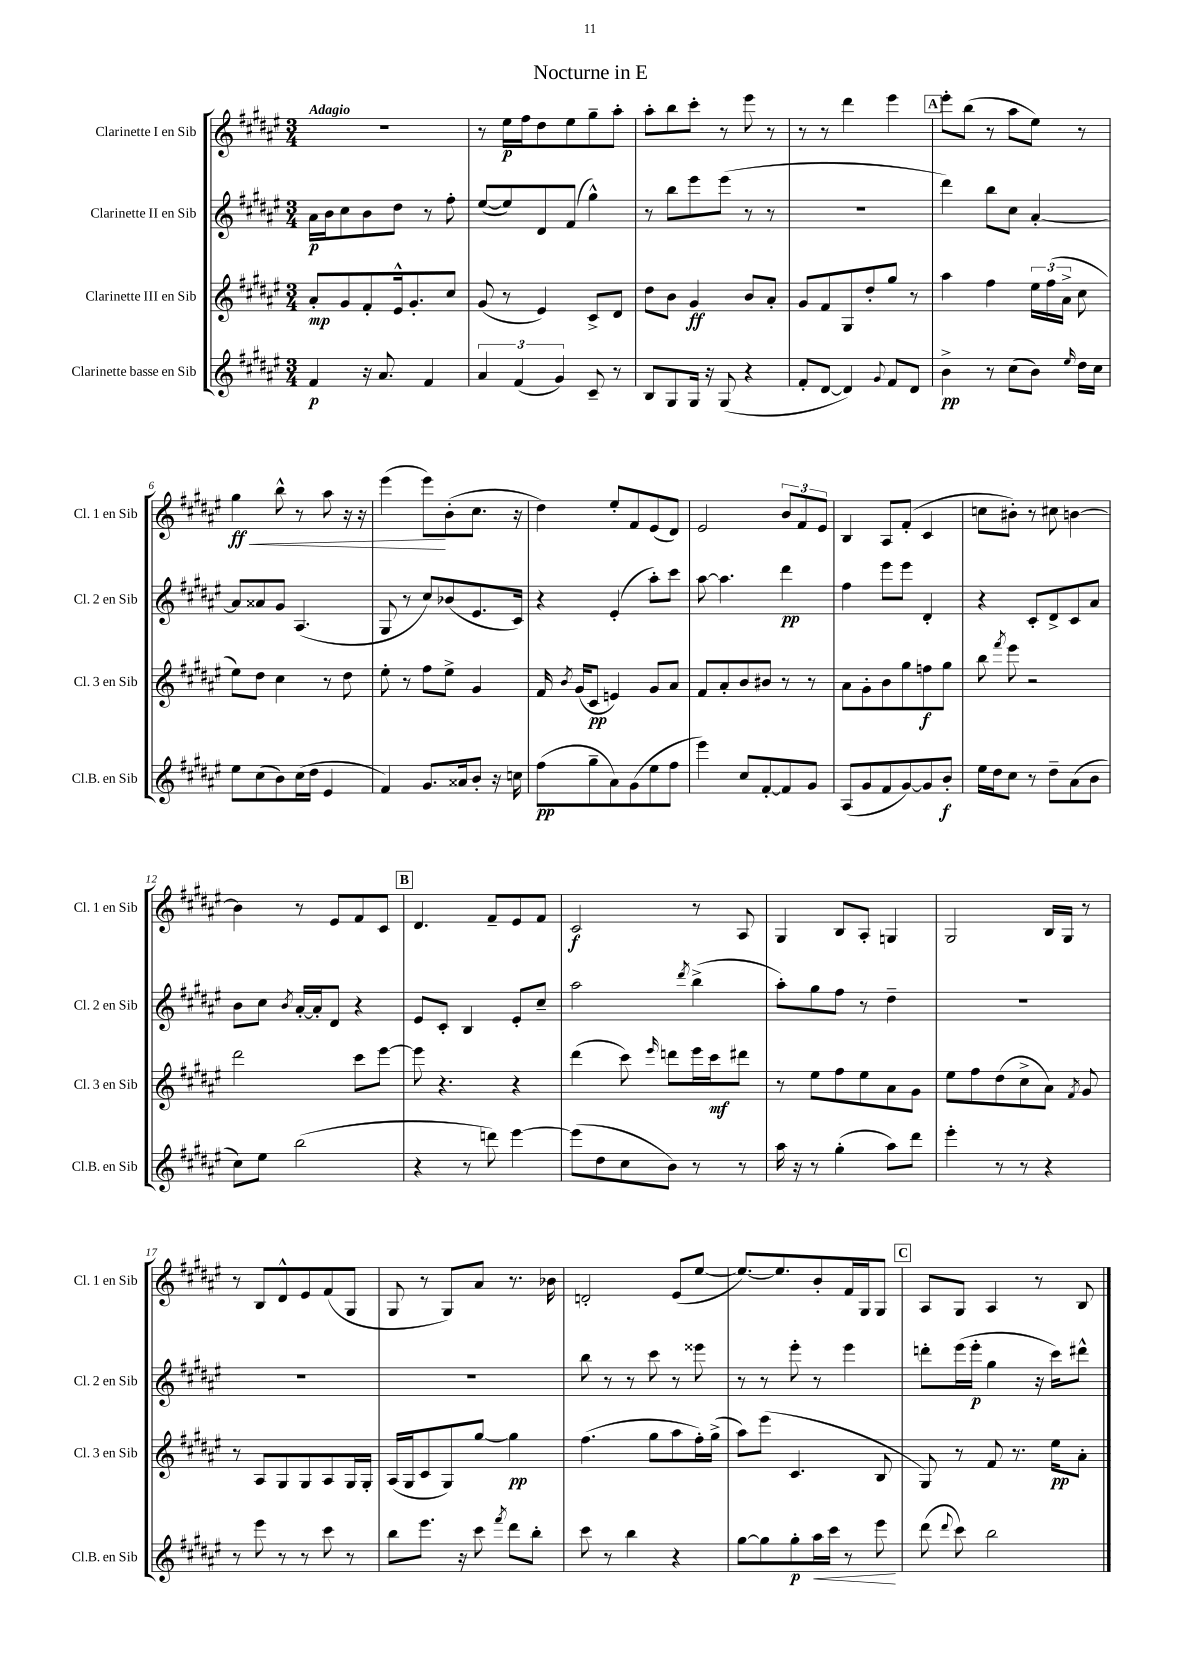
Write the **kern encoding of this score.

**kern	**dynam	**kern	**dynam	**kern	**dynam	**kern	**dynam
*part4	*part4	*part3	*part3	*part2	*part2	*part1	*part1
*staff4	*staff4	*staff3	*staff3	*staff2	*staff2	*staff1	*staff1
*I"Clarinette basse en Sib	*	*I"Clarinette III en Sib	*	*I"Clarinette II en Sib	*	*I"Clarinette I en Sib	*
*I'Cl.B. en Sib	*	*I'Cl. 3 en Sib	*	*I'Cl. 2 en Sib	*	*I'Cl. 1 en Sib	*
*clefG2	*	*clefG2	*	*clefG2	*	*clefG2	*
*k[f#c#g#d#a#e#]	*	*k[f#c#g#d#a#e#]	*	*k[f#c#g#d#a#e#]	*	*k[f#c#g#d#a#e#]	*
*M3/4	*	*M3/4	*	*M3/4	*	*M3/4	*
=1	=1	=1	=1	=1	=1	=1	=1
!	!	!	!	!	!	!LO:TX:a:B:t=Adagio	!
4f#/	p	8a#'/L	mp	16a#\LL	p	2.r	.
.	.	.	.	16b\J	.	.	.
.	.	8g#/	.	8cc#\	.	.	.
16r	.	8f#'/	.	8b\	.	.	.
8.a#/	.	.	.	.	.	.	.
.	.	16e#^^/k	.	8dd#\J	.	.	.
.	.	8.g#'/	.	.	.	.	.
4f#/	.	.	.	8r	.	.	.
.	.	8cc#/J	.	8ff#'\	.	.	.
=2	=2	=2	=2	=2	=2	=2	=2
6a#/	.	(8g#/	.	([8ee#/L	.	8r	.
.	.	8r	.	8ee#/])	.	16ee#\LL	p
(6f#/	.	.	.	.	.	.	.
.	.	.	.	.	.	16ff#\J	.
.	.	4e#/)	.	8d#/	.	8dd#\	.
6g#/)	.	.	.	.	.	.	.
.	.	.	.	(8f#/J	.	8ee#\	.
8c#~/	.	8c#^/L	.	4gg#^^\)	.	8gg#~\	.
8r	.	8d#/J	.	.	.	8aa#'\J	.
=3	=3	=3	=3	=3	=3	=3	=3
8B/L	.	8dd#\L	.	8r	.	8aa#'\L	.
8G#/	.	8b\J	.	8bb\L	.	8bb\	.
16G#/Jk	.	4g#/	ff	8eee#\	.	8ccc#'\J	.
16r	.	.	.	.	.	.	.
(8G#/	.	.	.	(8eee#\J	.	8r	.
4r	.	8b/L	.	8r	.	8eee#\	.
.	.	8a#'/J	.	8r	.	8r	.
=4	=4	=4	=4	=4	=4	=4	=4
8f#'/L	.	8g#/L	.	2.r	.	8r	.
[8d#/J	.	8f#/	.	.	.	8r	.
4d#/])	.	8G#/	.	.	.	4ddd#\	.
.	.	8dd#'/	.	.	.	.	.
8qqg#/	.	.	.	.	.	.	.
8f#/L	.	8gg#/J	.	.	.	4eee#\	.
8d#/J	.	8r	.	.	.	.	.
!!LO:REH:place=s1:t=A
=5	=5	=5	=5	=5	=5	=5	=5
4b^\	pp	4aa#\	.	4ddd#\)	.	8eee#'\L	.
.	.	.	.	.	.	(8bb\J	.
8r	.	4ff#\	.	8bb\L	.	8r	.
(8cc#\L	.	.	.	8cc#\J	.	8aa#\L	.
8b\J)	.	24ee#\LL	.	[4a#'/	.	8ee#\J)	.
.	.	(24ff#\	.	.	.	.	.
.	.	24a#^\JJ	.	.	.	.	.
16qqee#/	.	.	.	.	.	.	.
16dd#\LL	.	8cc#\	.	.	.	8r	.
16cc#\JJ	.	.	.	.	.	.	.
!!LO:LB:g=z
=6	=6	=6	=6	=6	=6	=6	=6
!	!	!	!	!	!	!	!LO:HP:b
8ee#\L	.	8ee#\L)	.	8a#/L]	.	4gg#\	< ff
(8cc#\	.	8dd#\J	.	8a##X/	.	.	.
8b\)	.	4cc#\	.	8g#/J	.	8bb^^\	.
(16cc#\L	.	.	.	(4.A#/	.	8r	.
16dd#\JJ	.	.	.	.	.	.	.
4e#/	.	8r	.	.	.	8aa#\	.
.	.	8dd#\	.	.	.	16r	.
.	.	.	.	.	.	16r	.
=7	=7	=7	=7	=7	=7	=7	=7
4f#/)	.	8ee#'\	.	8G#/	.	(4eee#\	.
.	.	8r	.	8r	.	.	.
8.g#/L	.	8ff#\L	.	8cc#/L)	.	8eee#\L)	.
.	.	8ee#^\J	.	(8b-X/	.	(8b'\	[
16a##X/k	.	.	.	.	.	.	.
8b'/J	.	4g#/	.	8.e#/	.	8.cc#\J	.
16r	.	.	.	.	.	.	.
16ccn\	.	.	.	16c#/Jk)	.	16r	.
=8	=8	=8	=8	=8	=8	=8	=8
(8ff#\L	pp	16f#/	.	4r	.	4dd#\)	.
.	.	8qb/	.	.	.	.	.
.	.	(16g#/KL	.	.	.	.	.
8gg#~\	.	8c#/J	pp	.	.	.	.
8a#\)	.	4en/)	.	(4e#'/	.	8ee#'/L	.
(8g#\	.	.	.	.	.	8f#/	.
8ee#\	.	8g#/L	.	8aa#'\L)	.	(8e#/	.
8ff#\J	.	8a#/J	.	8ccc#\J	.	8d#/J)	.
=9	=9	=9	=9	=9	=9	=9	=9
4eee#\)	.	8f#/L	.	[8aa#\	.	2e#/	.
.	.	8a#'/	.	4.aa#\]	.	.	.
8cc#/L	.	8b/	.	.	.	.	.
[8f#'/	.	8b#X/J	.	.	.	.	.
8f#/]	.	8r	.	4ddd#\	pp	12b/L	.
.	.	.	.	.	.	12f#/	.
8g#/J	.	8r	.	.	.	.	.
.	.	.	.	.	.	12e#/J	.
=10	=10	=10	=10	=10	=10	=10	=10
(8A#/L	.	8a#\L	.	4ff#\	.	4B/	.
8g#/	.	8g#'\	.	.	.	.	.
8f#/	.	8b\	.	8eee#\L	.	8A#/L	.
[8g#/)	.	8gg#\	.	8eee#\J	.	(8f#'/J	.
8g#/]	.	8ffn\	f	4d#'/	.	4c#/	.
8b'/J	f	8gg#\J	.	.	.	.	.
=11	=11	=11	=11	=11	=11	=11	=11
16ee#\LL	.	8bb\	.	4r	.	8ccn\L	.
16dd#\J	.	.	.	.	.	.	.
.	.	8qfff#/	.	.	.	.	.
8cc#\J	.	8eee#\	.	.	.	8b#X'\J)	.
8r	.	2r	.	8c#'/L	.	8r	.
8dd#~\L	.	.	.	8d#^/	.	8cc#X\	.
(8a#\	.	.	.	8c#/	.	[4bn\	.
8b\J	.	.	.	8a#/J	.	.	.
!!LO:LB:g=z
=12	=12	=12	=12	=12	=12	=12	=12
8cc#\L)	.	2ddd#\	.	8b\L	.	4b\]	.
8ee#\J	.	.	.	8cc#\J	.	.	.
.	.	.	.	8qb/	.	.	.
(2bb\	.	.	.	[16a#'/LL	.	8r	.
.	.	.	.	16a#'/J]	.	.	.
.	.	.	.	8d#/J	.	8e#/L	.
.	.	8ccc#\L	.	4r	.	8f#/	.
.	.	[8eee#\J	.	.	.	8c#/J	.
!!LO:REH:place=s1:t=B
=13	=13	=13	=13	=13	=13	=13	=13
4r	.	8eee#\]	.	8e#/L	.	4.d#/	.
.	.	4.r	.	8c#'/J	.	.	.
8r	.	.	.	4B/	.	.	.
8dddn\)	.	.	.	.	.	8f#~/L	.
[4eee#\	.	4r	.	8e#'/L	.	8e#/	.
.	.	.	.	8cc#~/J	.	8f#/J	.
=14	=14	=14	=14	=14	=14	=14	=14
(8eee#\L]	.	(4ddd#\	.	2aa#\	.	2c#/	f
8dd#\	.	.	.	.	.	.	.
8cc#\	.	8ccc#\)	.	.	.	.	.
.	.	16qqeee#/	.	.	.	.	.
8b\J)	.	8dddn\L	.	.	.	.	.
.	.	.	.	8qddd#/	.	.	.
8r	.	16eee#\L	.	(4bb^\	.	8r	.
.	.	16ccc#\J	mf	.	.	.	.
8r	.	8ddd#X\J	.	.	.	8A#/	.
=15	=15	=15	=15	=15	=15	=15	=15
16aa#\	.	8r	.	8aa#'\L)	.	4G#/	.
16r	.	.	.	.	.	.	.
8r	.	8ee#\L	.	8gg#\	.	.	.
(4gg#'\	.	8ff#\	.	8ff#\J	.	8B/L	.
.	.	8ee#\	.	8r	.	8A#'/J	.
8aa#\L)	.	8a#\	.	4dd#~\	.	4Gn/	.
8ddd#\J	.	8g#\J	.	.	.	.	.
=16	=16	=16	=16	=16	=16	=16	=16
4eee#'\	.	8ee#\L	.	2.r	.	2G#/	.
.	.	8ff#\	.	.	.	.	.
8r	.	(8dd#\	.	.	.	.	.
8r	.	8cc#^\	.	.	.	.	.
4r	.	8a#\J)	.	.	.	16B/LL	.
.	.	.	.	.	.	16G#/JJ	.
.	.	8qf#/	.	.	.	.	.
.	.	8g#/	.	.	.	8r	.
!!LO:LB:g=z
=17	=17	=17	=17	=17	=17	=17	=17
8r	.	8r	.	2.r	.	8r	.
8eee#\	.	8A#/L	.	.	.	8B/L	.
8r	.	8G#/	.	.	.	8d#^^/	.
8r	.	8G#/	.	.	.	8e#/	.
8ccc#\	.	8A#/	.	.	.	(8f#/	.
8r	.	16G#/L	.	.	.	8G#/J	.
.	.	16G#'/JJ	.	.	.	.	.
=18	=18	=18	=18	=18	=18	=18	=18
8bb\L	.	(16A#/LL	.	2.r	.	8G#/	.
.	.	16G#/J	.	.	.	.	.
8.eee#\J	.	8c#/	.	.	.	8r	.
.	.	8G#/)	.	.	.	8G#/L)	.
16r	.	.	.	.	.	.	.
8ccc#\	.	[8gg#/J	.	.	.	8a#/J	.
8qfff#/	.	.	.	.	.	.	.
8ddd#\L	.	4gg#\]	pp	.	.	8.r	.
8bb'\J	.	.	.	.	.	.	.
.	.	.	.	.	.	16b-X\	.
=19	=19	=19	=19	=19	=19	=19	=19
8ccc#\	.	(4.ff#\	.	8bb\	.	2dn'/	.
8r	.	.	.	8r	.	.	.
4bb\	.	.	.	8r	.	.	.
.	.	8gg#\L	.	8ccc#\	.	.	.
4r	.	8aa#\	.	8r	.	(8e#/L	.
.	.	16ff#'\L)	.	8eee##X\	.	[8ee#/J	.
.	.	(16gg#^\JJ	.	.	.	.	.
=20	=20	=20	=20	=20	=20	=20	=20
[8gg#\L	.	8aa#\L)	.	8r	.	8.ee#/L_)	.
8gg#\]	.	(8eee#\J	.	8r	.	.	.
.	.	.	.	.	.	8.ee#/]	.
8gg#'\	p	4.c#/	.	8eee#'\	.	.	.
!	!LO:HP:b	!	!	!	!	!	!
16aa#\L	<	.	.	8r	.	8b'/	.
16ccc#\JJ	.	.	.	.	.	.	.
8r	.	.	.	4eee#\	.	16f#/L	.
.	.	.	.	.	.	16G#/J	.
8eee#\	.	8B/	.	.	.	8G#/J	.
.	[	.	.	.	.	.	.
!!LO:REH:place=s1:t=C
=21	=21	=21	=21	=21	=21	=21	=21
(8ddd#\	.	8G#/)	.	8dddn'\L	.	8A#/L	.
8qqddd#/	.	.	.	.	.	.	.
8ccc#\)	.	8r	.	(16eee#\L	.	8G#/J	.
.	.	.	.	16eee#'\JJ	p	.	.
2bb\	.	8f#/	.	4gg#\	.	4A#/	.
.	.	8.r	.	.	.	.	.
.	.	.	.	16r	.	8r	.
.	.	16ee#\KL	pp	16ccc#\KL)	.	.	.
.	.	8a#'\J	.	8ddd#X^^\J	.	8B/	.
==	==	==	==	==	==	==	==
*-	*-	*-	*-	*-	*-	*-	*-
